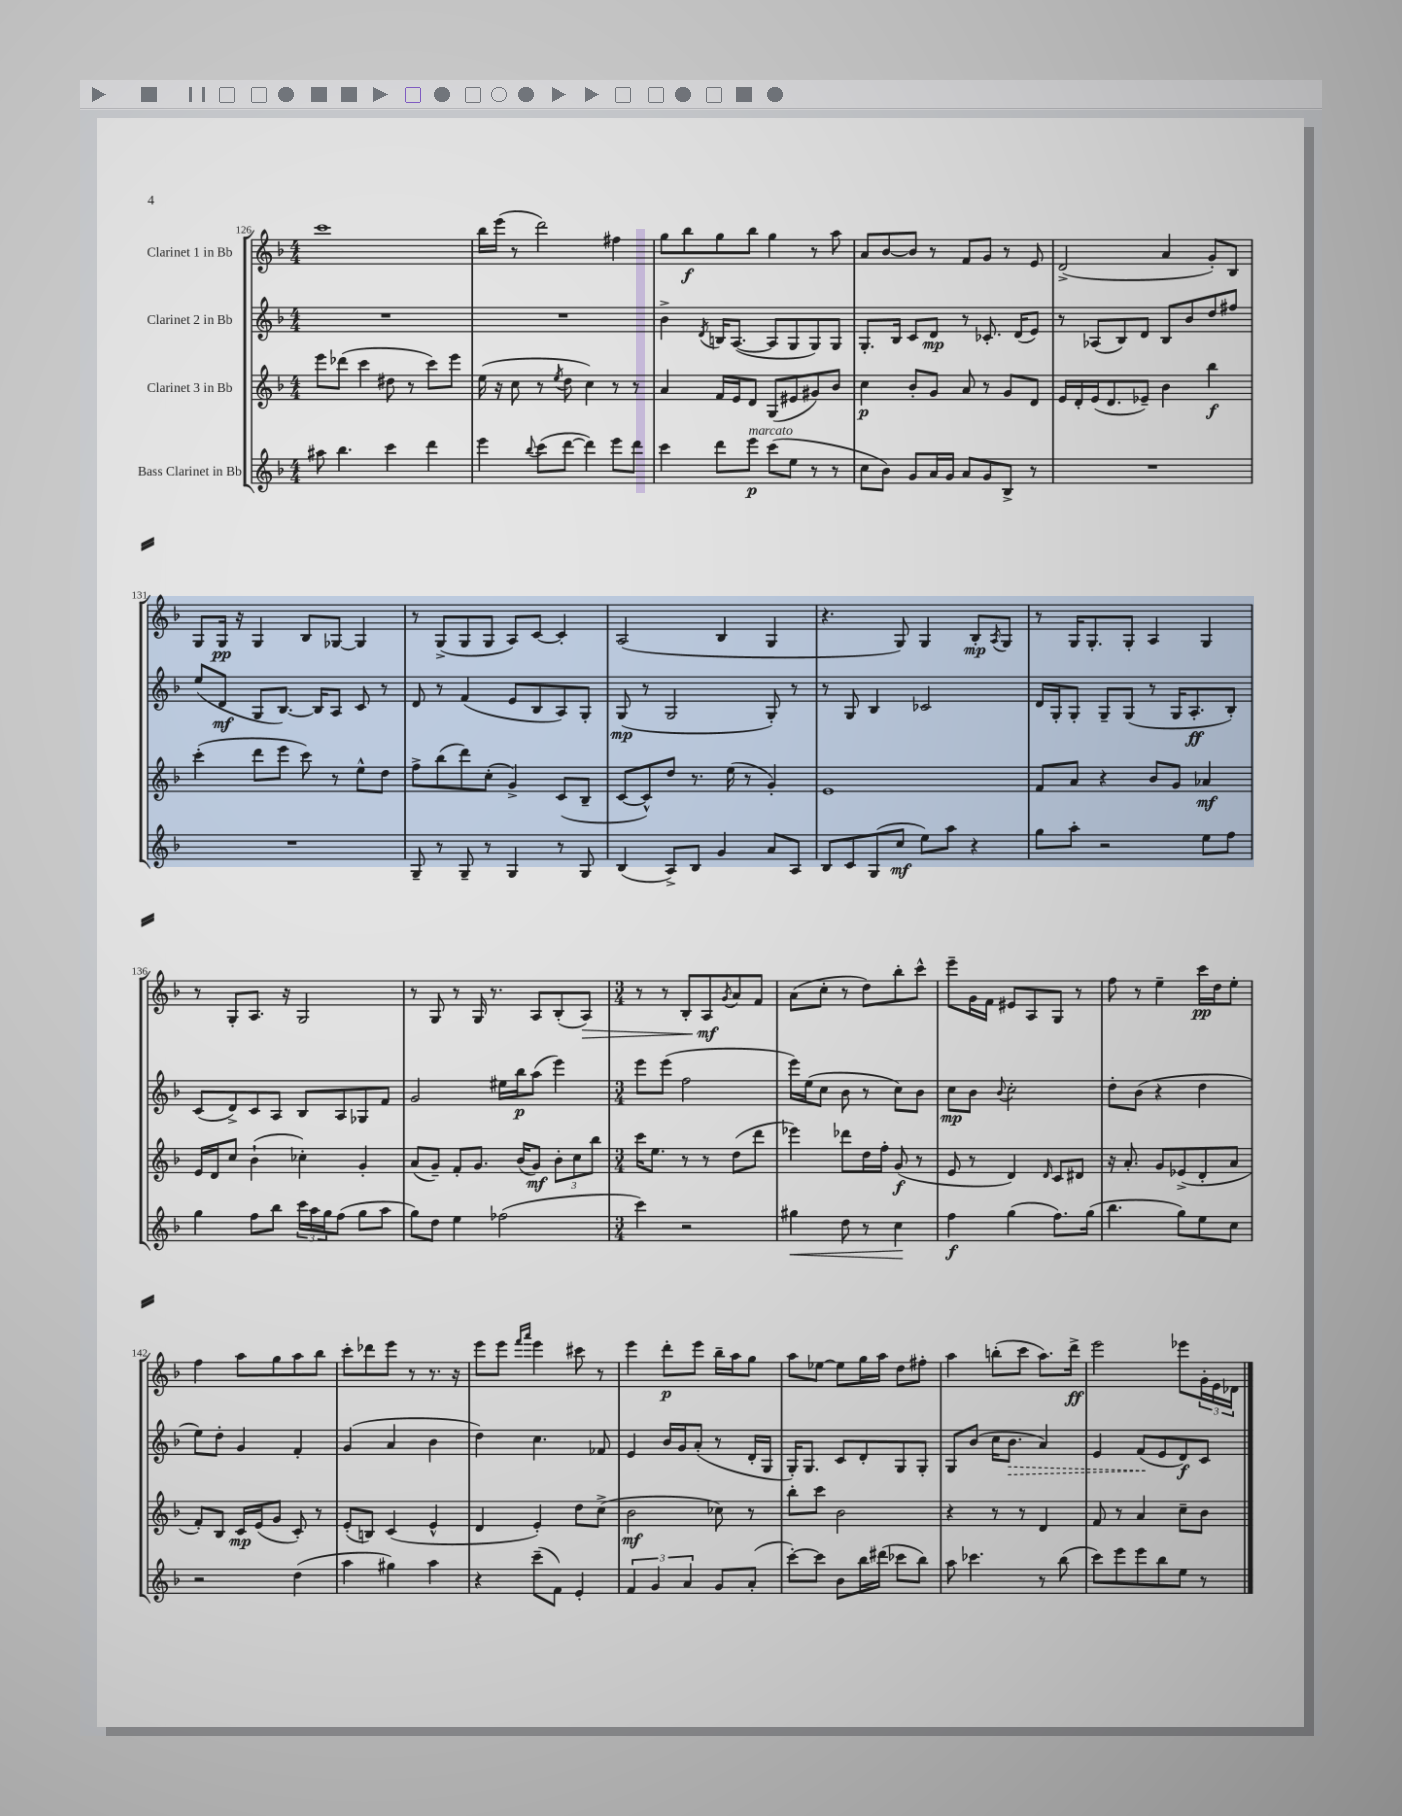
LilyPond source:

<<
\new StaffGroup <<
\new Staff = "s0" \with { instrumentName = "Clarinet 1 in Bb" } {
    \clef treble \key f \major \numericTimeSignature \time 4/4
    c'''1 |
    bes''16 e'''16( r8 d'''2) fis''4 |
    g''8 bes''8\f g''8 bes''8 g''4 r8 a''8 |
    a'8 bes'8~ bes'8 r8 f'8 g'8 r8 e'8 |
    d'2->( a'4 g'8-.) bes8 |
    g8 g16\pp r16 g4 bes8 ges8~ ges4 |
    r8 g8->( g8 g8 a8) c'8~ c'4-. |
    a2( bes4 g4 |
    r4. g8) g4 bes8-.\mp \acciaccatura { a8 } g8 |
    r8 g16 g8.-. g8-. a4 g4 |
    r8 g8-. a8. r16 g2 |
    r8 g8 r8 g16 r8. a8 bes8-.( a8\>) |
    \numericTimeSignature \time 3/4 r8 r8 bes8-. a8\mf\! \acciaccatura { g'8 } a'8 f'8 |
    a'8( c''8-. r8 d''8) bes''8-. c'''8-^ |
    e'''8-- g'16 f'16 eis'8 a8 g8 r8 |
    f''8 r8 e''4-- c'''16\pp d''16 e''8-. |
    f''4 a''8 g''8 a''8 bes''8 |
    c'''8-. des'''8 e'''8 r8 r8. r16 |
    e'''8 e'''8 \grace { f'''16 a'''16 } e'''4 cis'''8 r8 |
    e'''4 d'''8-.\p e'''8 bes''16-- a''16 g''8 |
    a''8 ees''8~ ees''8 g''16 a''16 d''8 fis''8-. |
    a''4 b''8-.( c'''8 a''8.) d'''16->\ff |
    e'''2 ees'''8 \tuplet 3/2 { g'16-. e'16 des'16 } \bar "|." |
}
\new Staff = "s1" \with { instrumentName = "Clarinet 2 in Bb" } {
    \clef treble \key f \major \numericTimeSignature \time 4/4
    R1 |
    R1 |
    bes'4-> \acciaccatura { d'8 } b16 a8.~( a8 g8 g8) g8 |
    g8.-. bes16 c'8 d'8\mp r8 ces'8.-. d'16( e'8) |
    r8 aes8( bes8) d'8 bes8 bes'8 d''8 fis''8 |
    e''8( d'8\mf g8 bes8.~) bes16 a8 c'8 r8 |
    d'8 r8 f'4( e'8 bes8 a8) g8-. |
    g8\mp( r8 g2 g8-.) r8 |
    r8 g8 bes4 ces'2 |
    d'16 g16-. g8-. g8-- g8( r8 g16 a8.-.\ff bes8-.) |
    c'8( d'8->) c'8 a8 bes8 a8 ges8 f'8 |
    g'2 eis''16 bes''16\p a''8( e'''4) |
    \numericTimeSignature \time 3/4 e'''8 e'''8( f''2 |
    e'''16) e''16( c''8 bes'8 r8 c''8) bes'8 |
    c''8\mp bes'8 \appoggiatura { bes'8 } c''2-. |
    d''8-. bes'8( r4 d''4 |
    e''8) d''8-. g'4 f'4-. |
    g'4( a'4 bes'4 |
    d''4) c''4. fes'8 |
    e'4 bes'16 g'16 a'8-.( r8 d'16-. g16 |
    g16-.) g8. c'8 d'8-. g8 g8-. |
    g8 bes'8( c''16 \once \override Hairpin.style = #'dashed-line bes'8.\> a'4) |
    e'4 f'8\!( e'8 d'8\f) c'8 \bar "|." |
}
\new Staff = "s2" \with { instrumentName = "Clarinet 3 in Bb" } {
    \clef treble \key f \major \numericTimeSignature \time 4/4
    e'''8 des'''8( c'''4 dis''8 r8 c'''8) e'''8 |
    e''16( r16 c''8 r8 \acciaccatura { e''8 } d''8 c''4) r8 r8 |
    a'4 f'16 e'16 d'8 g8( eis'8 gis'8) bes'8 |
    c''4\p bes'8-. g'8 a'8 r8 g'8 d'8 |
    e'16 d'16-. e'16( d'8. ees'8--) bes'4 bes''4\f |
    c'''4-.( d'''8 e'''8 c'''8) r8 e''8-^ d''8 |
    f''8-> bes''8( d'''8) c''8-.( g'4->) c'8( bes8-- |
    c'8~ c'8-^) d''8 r8. e''16( r8 g'4-.) |
    e'1 |
    f'8 a'8 r4 bes'8 g'8 aes'4\mf |
    e'16 d'16 c''8 bes'4-!( ces''4-.) g'4-. |
    a'8( g'8--) f'8-. g'8. bes'16( g'8\mf) \tuplet 3/2 { bes'8-. c''8 bes''8 } |
    \numericTimeSignature \time 3/4 c'''16 e''8. r8 r8 d''8( d'''8 |
    ees'''4) des'''8 d''16 f''16-. g'8\f( r8 |
    e'8 r8 d'4) \grace { d'16 } c'8 dis'8 |
    r16 a'8.-. g'8 ees'8->( d'8-. a'8 |
    f'8-.) bes8 c'16\mp e'16( g'8 c'8-.) r8 |
    e'8-.( b8) c'4( e'4-^ |
    d'4 e'4-.) d''8 c''8->( |
    bes'2\mf ces''8) r8 |
    bes''8-. c'''8 bes'2 |
    r4 r8 r8 d'4 |
    f'8 r8 a'4 c''8-- bes'8 \bar "|." |
}
\new Staff = "s3" \with { instrumentName = "Bass Clarinet in Bb" } {
    \clef treble \key f \major \numericTimeSignature \time 4/4
    ais''8 bes''4. c'''4 d'''4 |
    e'''4 \appoggiatura { bes''8 } c'''8( d'''8~ d'''4) e'''8 d'''8 |
    c'''4 d'''8 e'''8\p^\markup { \italic "marcato" } c'''8( e''8 r8 r8 |
    c''8 bes'8) g'8 a'16 g'16 a'8 g'8 bes8-> r8 |
    R1 |
    R1 |
    g8-- r8 g8-- r8 g4 r8 g8 |
    bes4( a8->) bes8 g'4 a'8 a8 |
    bes8 c'8 g8( c''8\mf e''8) a''8 r4 |
    g''8 a''8-. r2 e''8 f''8 |
    g''4 f''8 bes''8 \tuplet 3/2 { c'''16 a''16 g''16 } f''8( g''8 a''8 |
    g''8) d''8 e''4 fes''2( |
    \numericTimeSignature \time 3/4 c'''4) r2 |
    gis''4\< d''8 r8 c''4\! |
    f''4\f g''4( f''8.) g''16( |
    bes''4. g''8) e''8 c''8 |
    r2 d''4( |
    a''4 gis''4) a''4 |
    r4 c'''8--( f'8) e'4-. |
    \tuplet 3/2 { f'4 g'4 a'4 } g'8 a'8-.( |
    c'''8~-.) c'''8 bes'8 bes''16 dis'''16( ces'''8 bes''8) |
    a''8 ces'''4. r8 bes''8( |
    c'''8) e'''8 e'''8 bes''8 e''8 r8 \bar "|." |
}
>>
>>
\layout { \context { \Score currentBarNumber = #126 } }
